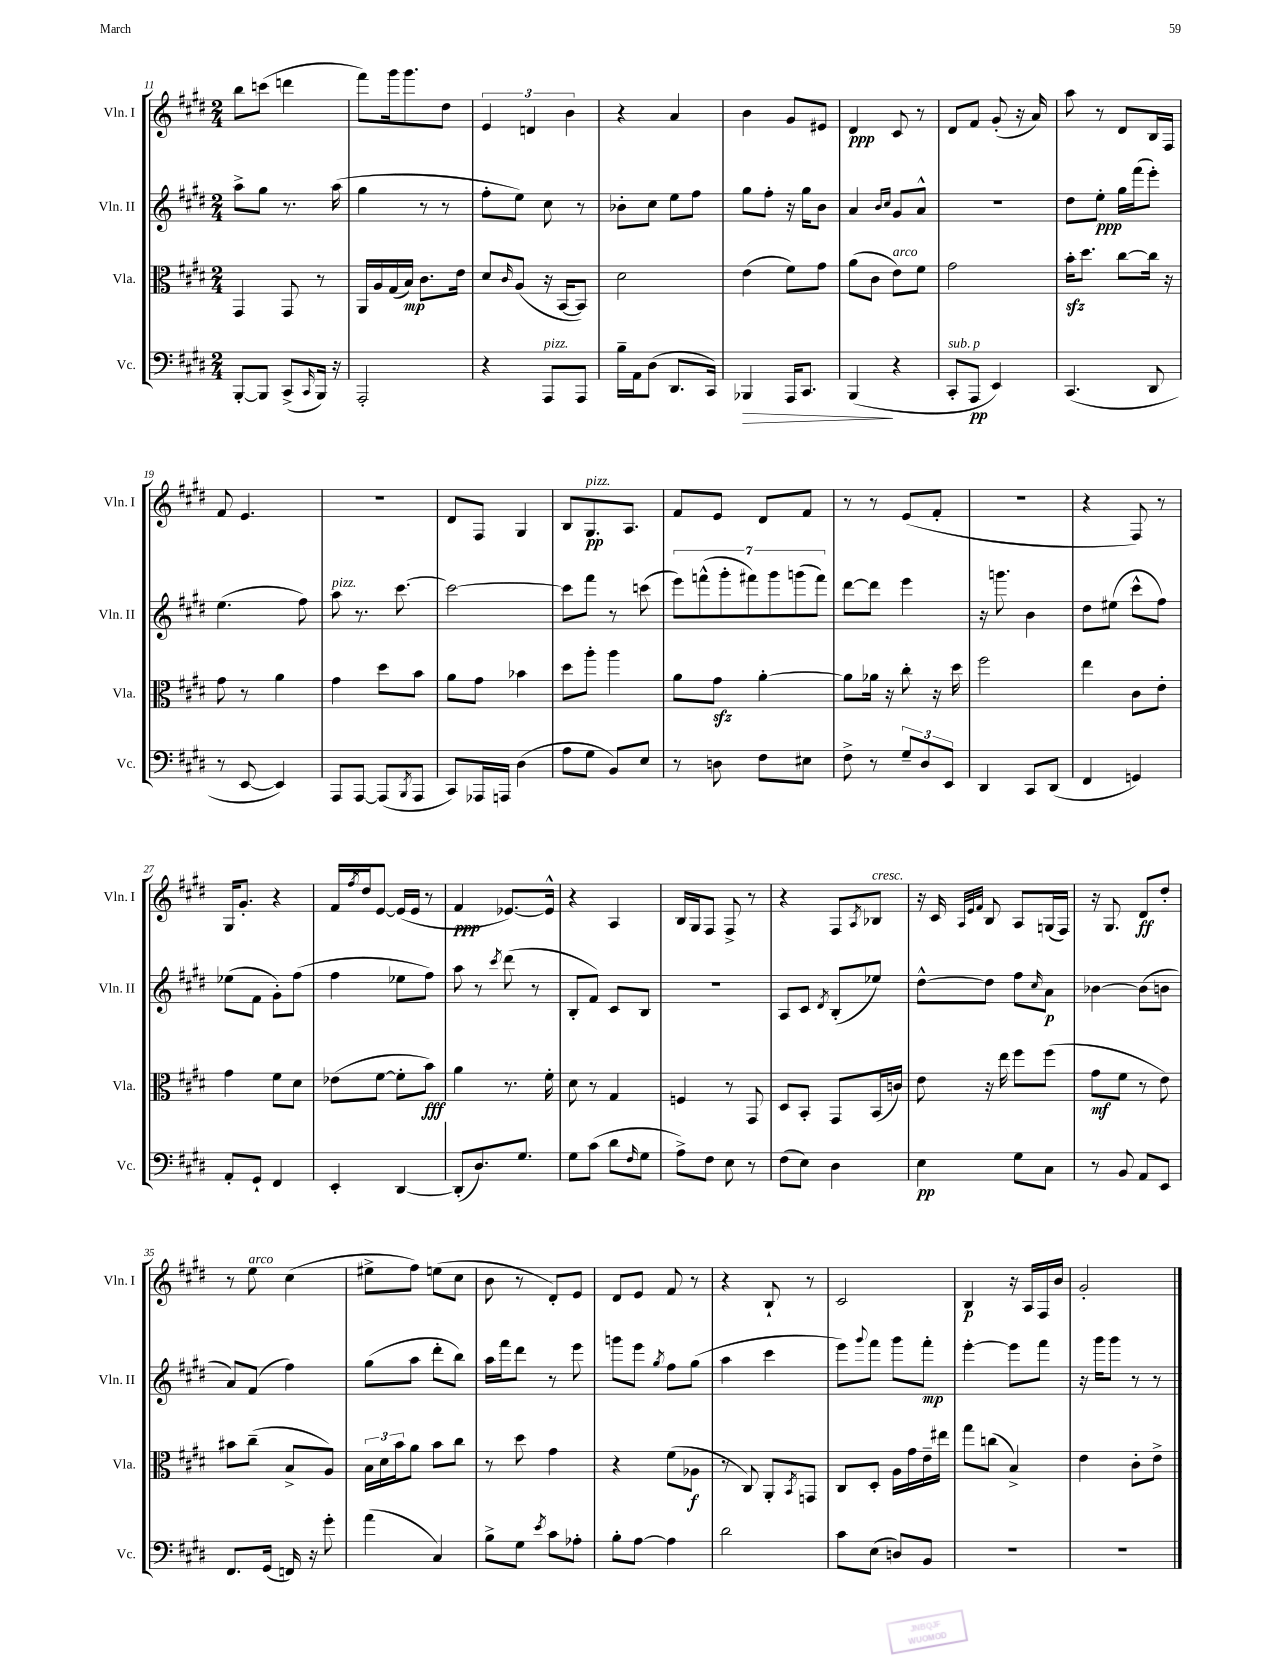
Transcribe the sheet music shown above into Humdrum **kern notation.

**kern	**dynam	**kern	**dynam	**kern	**dynam	**kern	**dynam
*part4	*part4	*part3	*part3	*part2	*part2	*part1	*part1
*staff4	*staff4	*staff3	*staff3	*staff2	*staff2	*staff1	*staff1
*I"Vc.	*	*I"Vla.	*	*I"Vln. II	*	*I"Vln. I	*
*I'Vc.	*	*I'Vla.	*	*I'Vln. II	*	*I'Vln. I	*
*clefF4	*	*clefC3	*	*clefG2	*	*clefG2	*
*k[f#c#g#d#]	*	*k[f#c#g#d#]	*	*k[f#c#g#d#]	*	*k[f#c#g#d#]	*
*M2/4	*	*M2/4	*	*M2/4	*	*M2/4	*
=11	=11	=11	=11	=11	=11	=11	=11
[8BBB'/L	.	4GG#/	.	8aa^\L	.	8bb\L	.
8BBB/J]	.	.	.	8gg#\J	.	(8cccn\J	.
(8CC#^/L	.	8GG#/	.	8.r	.	4dddn\	.
16qqCC#/	.	.	.	.	.	.	.
16BBB/Jk)	.	8r	.	.	.	.	.
16r	.	.	.	(16aa\	.	.	.
=12	=12	=12	=12	=12	=12	=12	=12
2AAA'/	.	16AA/LL	.	4gg#\	.	8fff#\L)	.
.	.	16A/	.	.	.	.	.
.	.	(16G#/	.	.	.	16ggg#\k	.
.	.	16B/JJ)	mp	.	.	8.ggg#\	.
.	.	8.c#\L	.	8r	.	.	.
.	.	.	.	8r	.	8dd#\J	.
.	.	16e\Jk	.	.	.	.	.
=13	=13	=13	=13	=13	=13	=13	=13
4r	.	8d#/L	.	8ff#'\L	.	6e/	.
.	.	16qqc#/	.	.	.	.	.
.	.	(8A/J	.	8ee\J)	.	.	.
.	.	.	.	.	.	6dn/	.
!LO:TX:a:i:t=pizz.	!	!	!	!	!	!	!
8AAA/L	.	16r	.	8cc#\	.	.	.
.	.	[16BB/KL	.	.	.	.	.
.	.	.	.	.	.	6b\	.
8AAA/J	.	8BB/J])	.	8r	.	.	.
=14	=14	=14	=14	=14	=14	=14	=14
16B~\LL	.	2d#\	.	8b-X'\L	.	4r	.
16AA\J	.	.	.	.	.	.	.
(8D#\J	.	.	.	8cc#\J	.	.	.
8.DD#/L	.	.	.	8ee\L	.	4a/	.
.	.	.	.	8ff#\J	.	.	.
16CC#/Jk)	.	.	.	.	.	.	.
=15	=15	=15	=15	=15	=15	=15	=15
!	!LO:HP:b	!	!	!	!	!	!
4BBB-X/	>	(4e\	.	8gg#\L	.	4b\	.
.	.	.	.	8ff#'\J	.	.	.
16AAA/KL	.	8f#\L)	.	16r	.	8g#/L	.
8.CC#/J	.	.	.	16gg#\KL	.	.	.
.	.	8g#\J	.	8b\J	.	8e#X/J	.
=16	=16	=16	=16	=16	=16	=16	=16
(4BBB/	.	(8a\L	.	4a/	.	4d#/	ppp
.	.	8c#\J	.	.	.	.	.
.	.	.	.	16qqb/LL	.	.	.
.	.	.	.	16qqcc#/JJ	.	.	.
!	!	!LO:TX:a:i:t=arco	!	!	!	!	!
4r	]	8e\L)	.	8g#/L	.	8c#/	.
.	.	8f#\J	.	8a^^/J	.	8r	.
=17	=17	=17	=17	=17	=17	=17	=17
!LO:TX:a:i:t=sub. p	!	!	!	!	!	!	!
8CC#'/L	.	2g#\	.	2r	.	8d#/L	.
8AAA/J	pp	.	.	.	.	8f#/J	.
4EE/)	.	.	.	.	.	(8g#'/	.
.	.	.	.	.	.	16r	.
.	.	.	.	.	.	16a/)	.
=18	=18	=18	=18	=18	=18	=18	=18
(4.CC#/	.	16bzz'\KL	.	8dd#\L	.	8aa\	.
.	.	8.dd#\J	.	.	.	.	.
.	.	.	.	8ee'\J	ppp	8r	.
.	.	[8cc#\L	.	16gg#\LL	.	8d#/L	.
.	.	.	.	(16fff#\J	.	.	.
8DD#/	.	16cc#\Jk]	.	8eee'\J)	.	16B/L	.
.	.	16r	.	.	.	16F#/JJ	.
!!LO:LB:g=z
=19	=19	=19	=19	=19	=19	=19	=19
8r	.	8g#\	.	(4.ee\	.	8f#/	.
[8EE/	.	8r	.	.	.	4.e/	.
4EE/])	.	4a\	.	.	.	.	.
.	.	.	.	8ff#\)	.	.	.
=20	=20	=20	=20	=20	=20	=20	=20
!	!	!	!	!LO:TX:a:i:t=pizz.	!	!	!
8AAA/L	.	4g#\	.	8aa\	.	2r	.
[8AAA/J	.	.	.	8.r	.	.	.
(8AAA/L]	.	8dd#\L	.	.	.	.	.
.	.	.	.	[8.ccc#\	.	.	.
8qBBB/	.	.	.	.	.	.	.
8AAA/J	.	8b\J	.	.	.	.	.
=21	=21	=21	=21	=21	=21	=21	=21
8CC#/L)	.	8a\L	.	2ccc#\_	.	8d#/L	.
16AAA-X/L	.	8g#\J	.	.	.	8F#/J	.
16AAAn/JJ	.	.	.	.	.	.	.
(4D#\	.	4b-X\	.	.	.	4G#/	.
=22	=22	=22	=22	=22	=22	=22	=22
8A\L	.	8dd#\L	.	8ccc#\L]	.	8B/L	.
!	!	!	!	!	!	!LO:TX:a:i:t=pizz.	!
8G#\J	.	8aa'\J	.	8fff#\J	.	8.G#/	pp
8BB/L)	.	4aa\	.	8r	.	.	.
.	.	.	.	.	.	8.A/J	.
8E/J	.	.	.	(8cccn\	.	.	.
=23	=23	=23	=23	=23	=23	=23	=23
8r	.	8a\L	.	14eee\L)	.	8f#/L	.
.	.	.	.	(14fffn^^\	.	.	.
8Dn\	.	8g#zz\J	.	.	.	8e/J	.
.	.	.	.	14ggg#'\	.	.	.
.	.	.	.	14fff#X\)	.	.	.
8F#\L	.	[4a'\	.	.	.	8d#/L	.
.	.	.	.	14ggg#\	.	.	.
.	.	.	.	(14gggn\	.	.	.
8E#X\J	.	.	.	.	.	8f#/J	.
.	.	.	.	14fff#\J)	.	.	.
=24	=24	=24	=24	=24	=24	=24	=24
8F#^\	.	8a\L]	.	[8ddd#\L	.	8r	.
8r	.	16a-X\Jk	.	8ddd#\J]	.	8r	.
.	.	16r	.	.	.	.	.
12G#~/L	.	8cc#'\	.	4eee\	.	(8e/L	.
12D#/	.	.	.	.	.	.	.
.	.	16r	.	.	.	8f#'/J	.
12EE/J	.	.	.	.	.	.	.
.	.	16dd#\	.	.	.	.	.
=25	=25	=25	=25	=25	=25	=25	=25
4DD#/	.	2ff#\	.	16r	.	2r	.
.	.	.	.	8.gggn\	.	.	.
8CC#/L	.	.	.	4b\	.	.	.
(8DD#/J	.	.	.	.	.	.	.
=26	=26	=26	=26	=26	=26	=26	=26
4FF#/	.	4ee\	.	8dd#\L	.	4r	.
.	.	.	.	(8ee#X\J	.	.	.
4GGn/)	.	8c#\L	.	8ccc#^^\L	.	8F#/)	.
.	.	8e'\J	.	8ff#\J)	.	8r	.
!!LO:LB:g=z
=27	=27	=27	=27	=27	=27	=27	=27
8AA'/L	.	4g#\	.	(8ee-X\L	.	16G#/KL	.
.	.	.	.	.	.	8.g#'/J	.
8GG#`/J	.	.	.	8f#\J	.	.	.
4FF#/	.	8f#\L	.	8g#'\L)	.	4r	.
.	.	8d#\J	.	(8ff#\J	.	.	.
=28	=28	=28	=28	=28	=28	=28	=28
4EE'/	.	(8e-X\L	.	4ff#\	.	16f#/LL	.
.	.	.	.	.	.	8qff#/	.
.	.	.	.	.	.	16dd#/J	.
.	.	[8f#\J	.	.	.	[8e/J	.
[4DD#/	.	8f#'\L]	.	8ee-X\L	.	(16e/LL]	.
.	.	.	.	.	.	16e/JJ	.
.	.	8b\J)	fff	8ff#\J)	.	8r	.
=29	=29	=29	=29	=29	=29	=29	=29
(8DD#'/L]	.	4a\	.	8aa\	.	4f#/	ppp
8.D#/)	.	.	.	8r	.	.	.
.	.	.	.	8qccc#/	.	.	.
.	.	8.r	.	(8ddd#\	.	[8.e-X/L)	.
8.G#/J	.	.	.	.	.	.	.
.	.	.	.	8r	.	.	.
.	.	16f#'\	.	.	.	16e-^^/Jk]	.
=30	=30	=30	=30	=30	=30	=30	=30
8G#\L	.	8d#\	.	8B'/L	.	4r	.
(8c#\J	.	8r	.	8f#/J)	.	.	.
8d#\L	.	4G#/	.	8c#/L	.	4A/	.
16qqF#/	.	.	.	.	.	.	.
8G#\J	.	.	.	8B/J	.	.	.
=31	=31	=31	=31	=31	=31	=31	=31
8A^\L)	.	4Fn/	.	2r	.	16B/LL	.
.	.	.	.	.	.	16G#/J	.
8F#\J	.	.	.	.	.	8F#/J	.
8E\	.	8r	.	.	.	8F#^/	.
8r	.	8GG#/	.	.	.	8r	.
=32	=32	=32	=32	=32	=32	=32	=32
(8F#\L	.	8D#/L	.	8A/L	.	4r	.
8E\J)	.	8BB'/J	.	8c#/J	.	.	.
.	.	.	.	8qd#/	.	.	.
4D#\	.	8GG#/L	.	(8B'/L	.	8F#/L	.
.	.	.	.	.	.	8qA/	.
!	!	!	!	!	!	!LO:TX:a:i:t=cresc.	!
.	.	(16BB/L	.	8ee-X/J)	.	8B-X/J	.
.	.	16cn/JJ)	.	.	.	.	.
=33	=33	=33	=33	=33	=33	=33	=33
4E\	pp	8e\	.	[8dd#^^\L	.	16r	.
.	.	.	.	.	.	16c#/	.
.	.	.	.	.	.	32qqA/LLL	.
.	.	.	.	.	.	32qqe/	.
.	.	.	.	.	.	32qqf#/JJJ	.
.	.	16r	.	8dd#\J]	.	8B/	.
.	.	16ee\	.	.	.	.	.
8G#\L	.	8ff#\L	.	8ff#\L	.	8A/L	.
.	.	.	.	16qqcc#/	.	.	.
8C#\J	.	(8ff#\J	.	8a\J	p	(16Gn/L	.
.	.	.	.	.	.	16F#/JJ)	.
=34	=34	=34	=34	=34	=34	=34	=34
8r	.	8g#\L	mf	[4b-X\	.	16r	.
.	.	.	.	.	.	8.G#/	.
8BB/	.	8f#\J	.	.	.	.	.
8AA/L	.	8r	.	(8b-\L]	.	8d#/L	ff
8EE/J	.	8e\)	.	8bn\J	.	8dd#'/J	.
!!LO:LB:g=z
=35	=35	=35	=35	=35	=35	=35	=35
8.FF#/L	.	8b#X\L	.	8a/L)	.	8r	.
!	!	!	!	!	!	!LO:TX:a:i:t=arco	!
.	.	(8cc#~\J	.	(8f#/J	.	8ee\	.
(16GG#/Jk	.	.	.	.	.	.	.
16FFn/)	.	8B^/L	.	4ff#\)	.	(4cc#\	.
16r	.	.	.	.	.	.	.
8g#'\	.	8A/J)	.	.	.	.	.
=36	=36	=36	=36	=36	=36	=36	=36
(4a\	.	24B\LL	.	(8gg#\L	.	8ee#X^\L	.
.	.	24d#\	.	.	.	.	.
.	.	24b\J	.	.	.	.	.
.	.	8a\J	.	8aa\J	.	8ff#\J)	.
4C#/)	.	8b\L	.	8ddd#'\L	.	(8een\L	.
.	.	8cc#\J	.	8bb\J)	.	8cc#\J	.
=37	=37	=37	=37	=37	=37	=37	=37
8B^\L	.	8r	.	16aa\LL	.	8b\	.
.	.	.	.	16fff#\J	.	.	.
8G#\J	.	8dd#\	.	8ddd#\J	.	8r	.
8qe/	.	.	.	.	.	.	.
8c#\L	.	4g#\	.	8r	.	8d#'/L)	.
8A-X'\J	.	.	.	8eee\	.	8e/J	.
=38	=38	=38	=38	=38	=38	=38	=38
8B'\L	.	4r	.	8gggn\L	.	8d#/L	.
[8A\J	.	.	.	8eee\J	.	8e/J	.
.	.	.	.	8qgg#/	.	.	.
4A\]	.	(8f#\L	.	8ff#\L	.	8f#/	.
.	.	8A-X\J	f	(8gg#\J	.	8r	.
=39	=39	=39	=39	=39	=39	=39	=39
2d#\	.	8r	.	4aa\	.	4r	.
.	.	8C#/)	.	.	.	.	.
.	.	8AA'/L	.	4ccc#\	.	8B`/	.
.	.	8qBB/	.	.	.	.	.
.	.	8GGn/J	.	.	.	8r	.
=40	=40	=40	=40	=40	=40	=40	=40
8c#\L	.	8C#/L	.	8eee\L)	.	2c#/	.
.	.	.	.	8qqggg#/	.	.	.
(8E\J	.	8D#'/J	.	8fff#\J	.	.	.
8Dn/L)	.	16A\LL	.	8ggg#\L	.	.	.
.	.	16g#\	.	.	.	.	.
8BB/J	.	16e~\	.	8fff#'\J	mp	.	.
.	.	16ee#X\JJ	.	.	.	.	.
=41	=41	=41	=41	=41	=41	=41	=41
2r	.	8gg#\L	.	[4eee'\	.	4B/	p
.	.	(8ccn\J	.	.	.	.	.
.	.	4B^/)	.	8eee\L]	.	16r	.
.	.	.	.	.	.	16A/LL	.
.	.	.	.	8fff#\J	.	16F#/	.
.	.	.	.	.	.	16b/JJ	.
=42	=42	=42	=42	=42	=42	=42	=42
2r	.	4e\	.	16r	.	2g#'/	.
.	.	.	.	16ggg#\KL	.	.	.
.	.	.	.	8ggg#\J	.	.	.
.	.	8c#'\L	.	8r	.	.	.
.	.	8e^\J	.	8r	.	.	.
==	==	==	==	==	==	==	==
*-	*-	*-	*-	*-	*-	*-	*-
